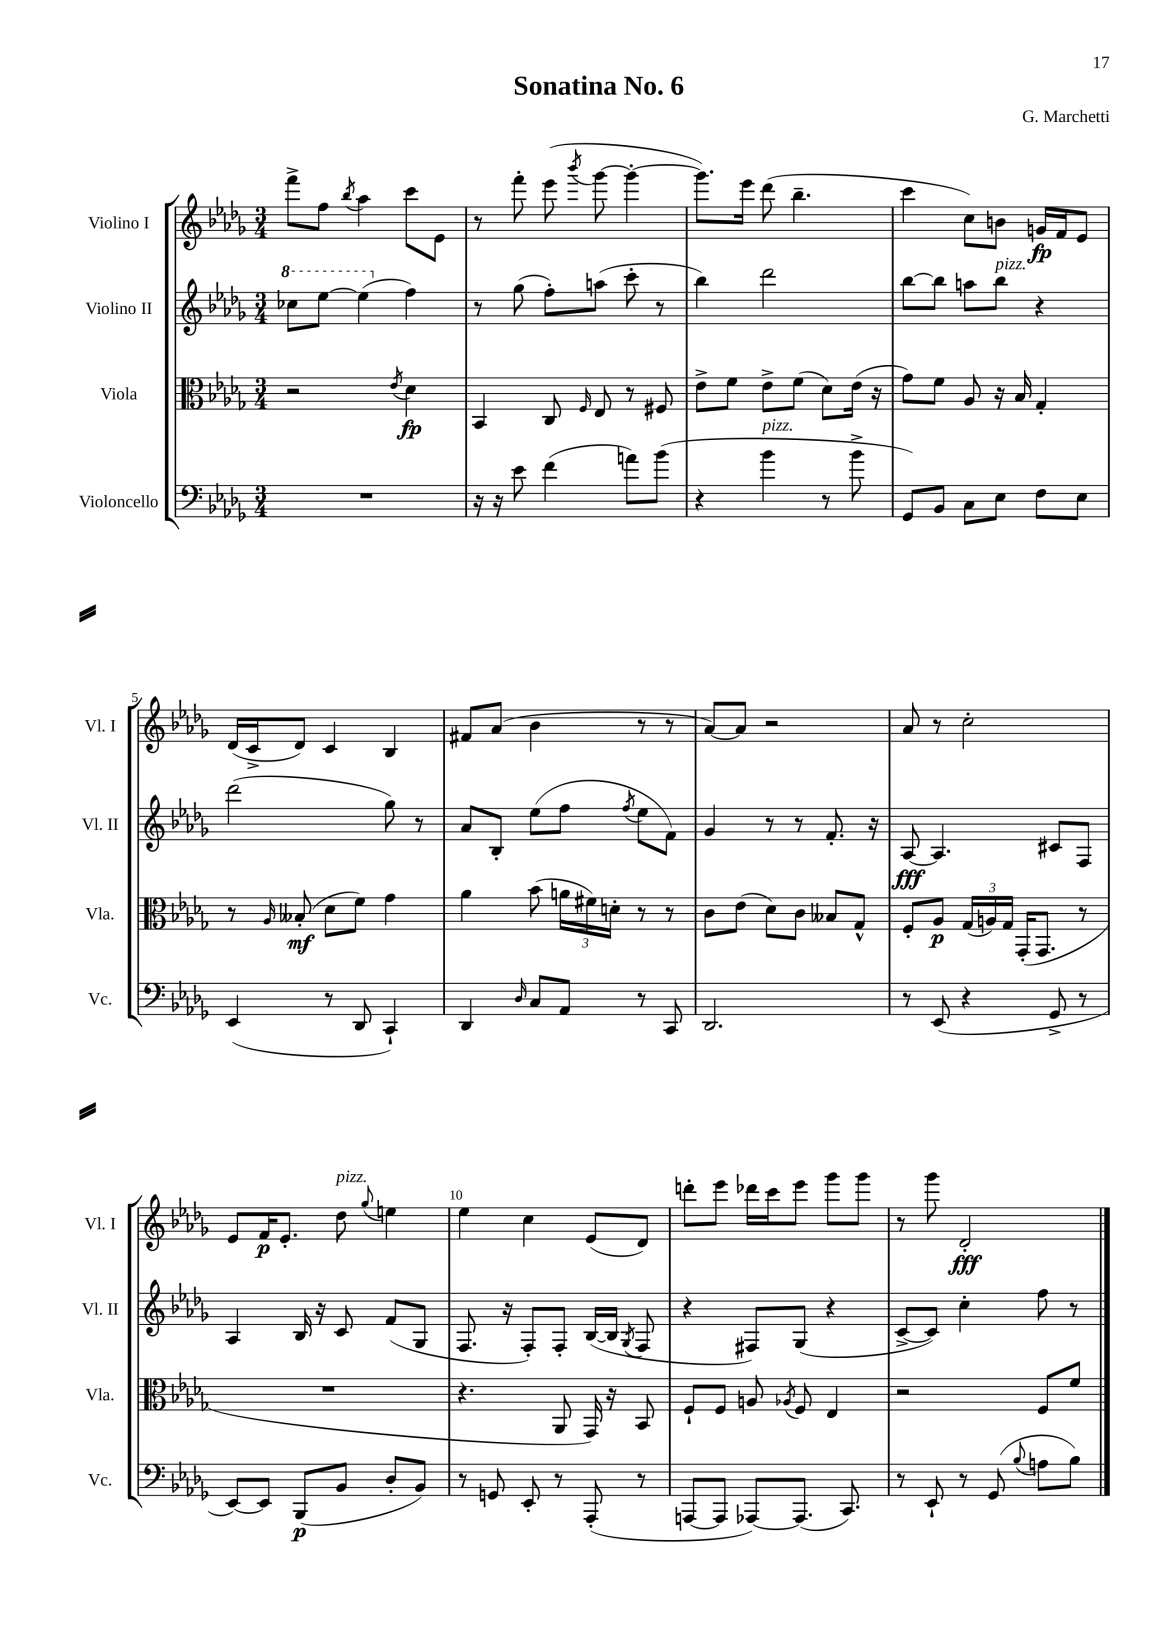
\header { title = "Sonatina No. 6" composer = "G. Marchetti" }
<<
\new StaffGroup <<
\new Staff = "s0" \with { instrumentName = "Violino I" shortInstrumentName = "Vl. I" } {
    \clef treble \key des \major \numericTimeSignature \time 3/4
    \autoBeamOff f'''8[-> f''8] \acciaccatura { bes''8 } aes''4 c'''8[ ees'8] |
    r8 f'''8-. ees'''8( \acciaccatura { bes'''8 } ges'''8~ ges'''4~-. |
    ges'''8.[) ees'''16] des'''8( bes''4.-- |
    c'''4 c''8[) b'8] g'16[\fp f'16 ees'8] |
    des'16[( c'16-> des'8]) c'4 bes4 |
    fis'8[ aes'8]( bes'4 r8 r8 |
    aes'8[~) aes'8] r2 |
    aes'8 r8 c''2-. |
    ees'8[ f'16\p ees'8.]-. des''8^\markup { \italic "pizz." } \appoggiatura { ges''8 } e''4 |
    ees''4 c''4 ees'8[( des'8]) |
    d'''8[-. ees'''8] des'''16[ c'''16 ees'''8] ges'''8[ ges'''8] |
    r8 ges'''8 des'2-.\fff \bar "|." |
}
\new Staff = "s1" \with { instrumentName = "Violino II" shortInstrumentName = "Vl. II" } {
    \clef treble \key des \major \numericTimeSignature \time 3/4
    \autoBeamOff \ottava #1 ces'''8[ ees'''8]~ ees'''4( \ottava #0 f''4) |
    r8 ges''8( f''8[-.) a''8]( c'''8-. r8 |
    bes''4) des'''2 |
    bes''8[~ bes''8] a''8[ bes''8]^\markup { \italic "pizz." } r4 |
    des'''2( ges''8) r8 |
    aes'8[ bes8]-. ees''8[( f''8] \acciaccatura { f''8 } ees''8[ f'8]) |
    ges'4 r8 r8 f'8.-. r16 |
    aes8~\fff aes4. cis'8[ f8] |
    aes4 bes16 r16 c'8 f'8[( ges8] |
    f8. r16 f8[-.) f8]-. bes16[~( bes16] \acciaccatura { ges8 } f8 |
    r4 fis8[) ges8]( r4 |
    c'8[~-> c'8]) c''4-. f''8 r8 \bar "|." |
}
\new Staff = "s2" \with { instrumentName = "Viola" shortInstrumentName = "Vla." } {
    \clef alto \key des \major \numericTimeSignature \time 3/4
    \autoBeamOff r2 \acciaccatura { ees'8 } des'4\fp |
    bes,4 c8 \grace { f16 } ees8 r8 fis8 |
    ees'8[-> f'8] ees'8[-> f'8]( des'8[) ees'16]( r16 |
    ges'8[) f'8] aes8 r16 bes16 ges4-. |
    r8 \grace { aes16 } beses8-.\mf( des'8[ f'8]) ges'4 |
    aes'4 bes'8( \tuplet 3/2 { a'16[ fis'16) d'16]-. } r8 r8 |
    c'8[ ees'8]( des'8[) c'8] beses8[ ges8]-^ |
    f8[-. aes8]\p \tuplet 3/2 { ges16[( a16) ges16] } ges,16[-.( ges,8.] r8 |
    R2. |
    r4. aes,8 ges,16) r16 bes,8 |
    f8[-! f8] a8 \acciaccatura { aes8 } f8 ees4 |
    r2 f8[ f'8] \bar "|." |
}
\new Staff = "s3" \with { instrumentName = "Violoncello" shortInstrumentName = "Vc." } {
    \clef bass \key des \major \numericTimeSignature \time 3/4
    \autoBeamOff R2. |
    r16 r16 ees'8 f'4( a'8[) bes'8]( |
    r4 bes'4^\markup { \italic "pizz." } r8 bes'8-> |
    ges,8[) bes,8] c8[ ees8] f8[ ees8] |
    ees,4( r8 des,8 c,4-!) |
    des,4 \grace { des16 } c8[ aes,8] r8 c,8 |
    des,2. |
    r8 ees,8( r4 ges,8-> r8 |
    ees,8[~) ees,8] bes,,8[\p( bes,8] des8[-. bes,8]) |
    r8 g,8 ees,8-. r8 aes,,8-.( r8 |
    a,,8[~ a,,8] aes,,8[~) aes,,8.]( c,8.) |
    r8 ees,8-! r8 ges,8( \appoggiatura { bes8 } a8[ bes8]) \bar "|." |
}
>>
>>
\layout { \context { \Score \override BarNumber.break-visibility = ##(#f #t #t) barNumberVisibility = #(every-nth-bar-number-visible 5) } }
